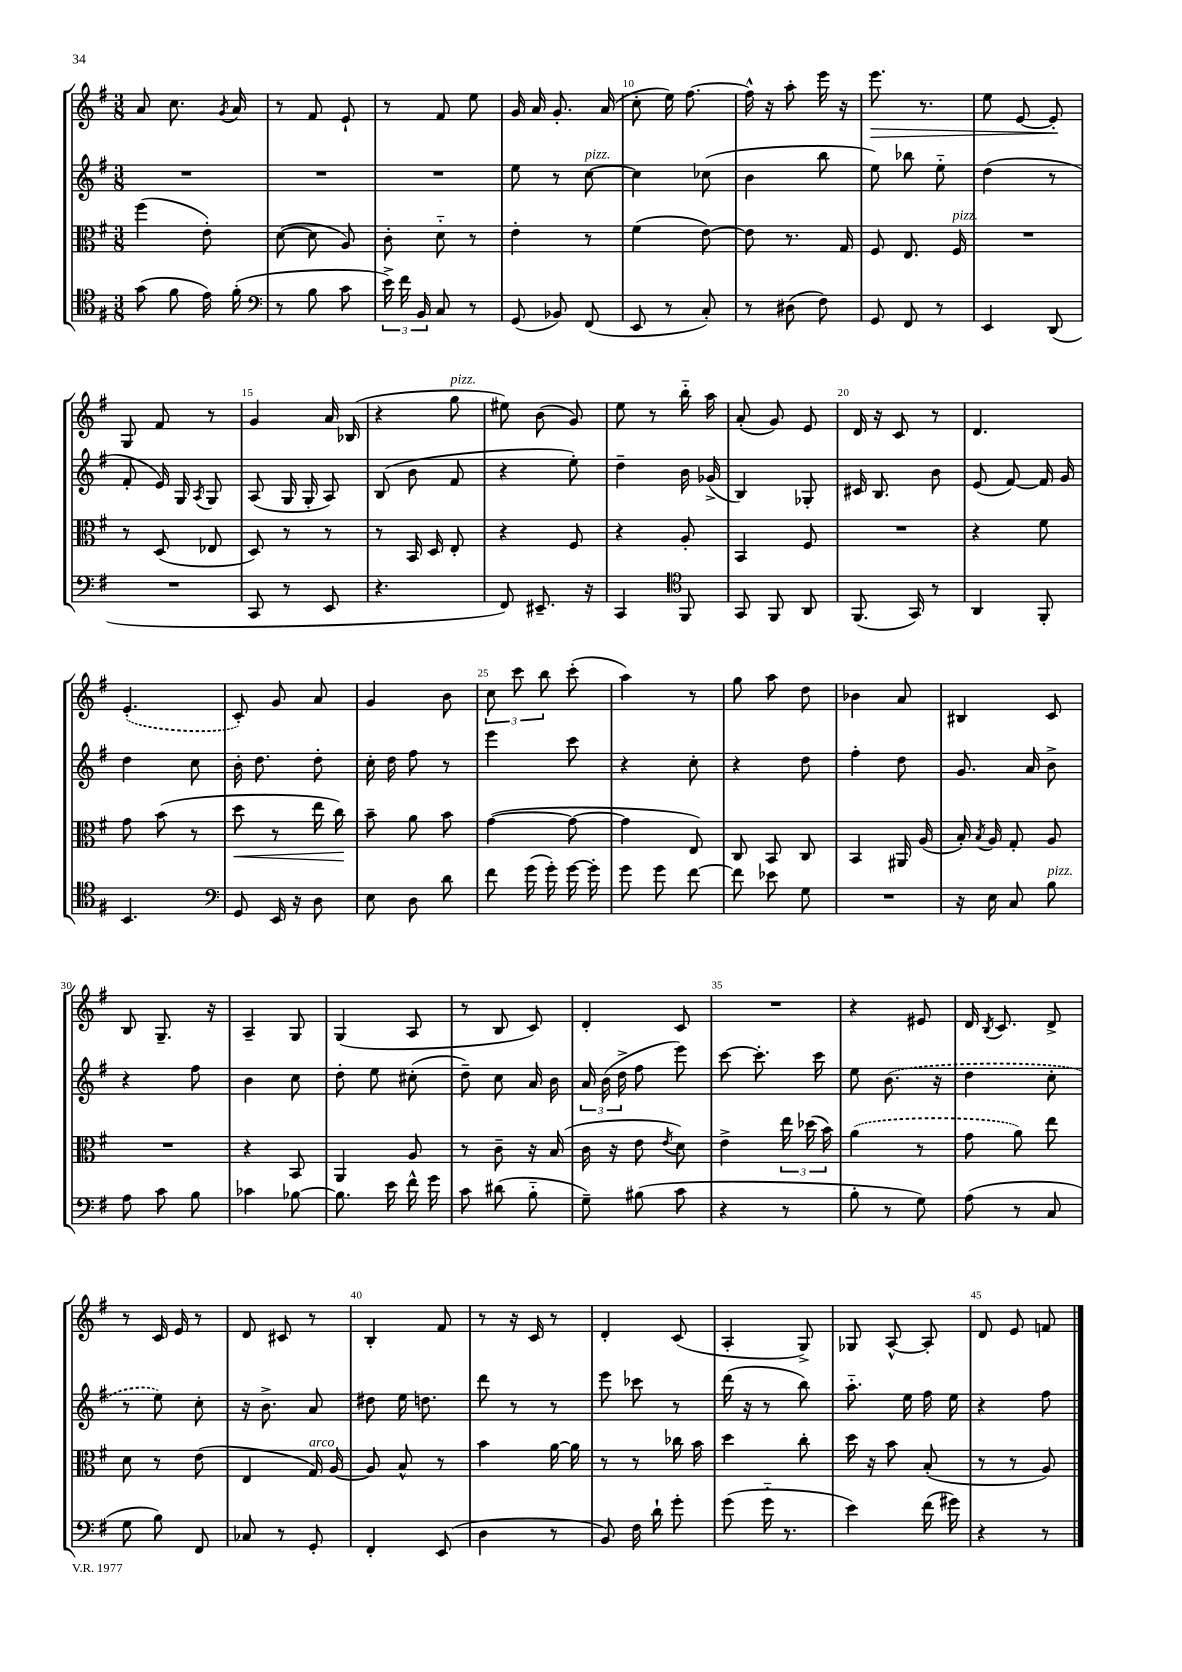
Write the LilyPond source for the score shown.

<<
\new StaffGroup <<
\new Staff = "s0" {
    \clef treble \key g \major \numericTimeSignature \time 3/8
    \autoBeamOff a'8 c''8. \acciaccatura { g'8 } a'16 |
    r8 fis'8 e'8-! |
    r8 fis'8 e''8 |
    g'16 a'16 g'8.-. a'16( |
    c''8-. e''16) fis''8.~ |
    fis''16-^ r16 a''8-. e'''16 r16 |
    e'''8.\> r8. |
    e''8 e'8~ e'8-.\! |
    g8 fis'8 r8 |
    g'4 a'16 bes16( |
    r4 g''8^\markup { \italic "pizz." } |
    eis''8) b'8( g'8) |
    e''8 r8 b''16-_ a''16 |
    a'8-.( g'8) e'8 |
    d'16 r16 c'8 r8 |
    d'4. |
    \once \slurDashed e'4.-.( |
    c'8-.) g'8 a'8 |
    g'4 b'8 |
    \tuplet 3/2 { c''8 c'''8 b''8 } c'''8-.( |
    a''4) r8 |
    g''8 a''8 d''8 |
    bes'4 a'8 |
    bis4 c'8 |
    b8 g8.-- r16 |
    a4-- g8 |
    g4( a8 |
    r8 b8 c'8) |
    d'4-. c'8 |
    R4. |
    r4 eis'8 |
    d'16 \acciaccatura { b8 } c'8. d'8-> |
    r8 c'16 e'16 r8 |
    d'8 cis'8 r8 |
    b4-. fis'8 |
    r8 r16 c'16 r8 |
    d'4-. c'8( |
    a4-. g8->) |
    ges8 a8~-^ a8-. |
    d'8 e'8 f'8 \bar "|." |
}
\new Staff = "s1" {
    \clef treble \key g \major \numericTimeSignature \time 3/8
    \autoBeamOff R4. |
    R4. |
    R4. |
    e''8 r8 c''8~^\markup { \italic "pizz." } |
    c''4 ces''8( |
    b'4 b''8 |
    e''8) bes''8 e''8-_ |
    d''4( r8 |
    fis'8-. e'16) g16 \acciaccatura { a8 } g8 |
    a8( g16 g16-. a8) |
    b8( b'8 fis'8 |
    r4 e''8-.) |
    d''4-- b'16 ges'16->( |
    b4) ges8-. |
    cis'16 b8. b'8 |
    e'8( fis'8~) fis'16 g'16 |
    d''4 c''8 |
    b'16-. d''8. d''8-. |
    c''16-. d''16 fis''8 r8 |
    e'''4 c'''8 |
    r4 c''8-. |
    r4 d''8 |
    fis''4-. d''8 |
    g'8. a'16 b'8-> |
    r4 fis''8 |
    b'4 c''8 |
    d''8-. e''8 cis''8-.( |
    d''8--) c''8 a'16 b'16 |
    \tuplet 3/2 { a'16 b'16( d''16-> } fis''8 e'''8) |
    c'''8~ c'''8.-. c'''16 |
    e''8 \once \slurDashed b'8.( r16 |
    d''4 c''8-. |
    r8 e''8) c''8-. |
    r16 b'8.-> a'8 |
    dis''8 e''16 d''8. |
    d'''8 r8 r8 |
    e'''8 ces'''8 r8 |
    d'''16( r16 r8 b''8) |
    a''8.-_ e''16 fis''16 e''16 |
    r4 fis''8 \bar "|." |
}
\new Staff = "s2" {
    \clef alto \key g \major \numericTimeSignature \time 3/8
    \autoBeamOff fis''4( e'8-.) |
    d'8~( d'8 a8) |
    c'8-. d'8-_ r8 |
    e'4-. r8 |
    fis'4( e'8~) |
    e'8 r8. g16 |
    fis8 e8. fis16^\markup { \italic "pizz." } |
    R4. |
    r8 d8( ees8 |
    d8) r8 r8 |
    r8 b,16 d16 e8-. |
    r4 fis8 |
    r4 a8-. |
    b,4 fis8 |
    R4. |
    r4 fis'8 |
    g'8 b'8( r8 |
    d''8\< r8 e''16 c''16\!) |
    b'8-- a'8 b'8 |
    g'4~( g'8~ |
    g'4 e8) |
    c8 b,8 c8 |
    b,4 ais,16 a16( |
    b16-.) \acciaccatura { b8 } a16 g8-. a8 |
    R4. |
    r4 b,8 |
    a,4 a8 |
    r8 c'8-- r16 b16( |
    c'16 r16 e'8 \acciaccatura { e'8 } d'8) |
    e'4-> \tuplet 3/2 { e''16 des''16( b'16) } |
    \once \slurDashed a'4( r8 |
    g'8 a'8) e''8 |
    d'8 r8 e'8( |
    e4 g16^\markup { \italic "arco" }) a16~ |
    a8 b8-^ r8 |
    b'4 a'16~ a'16 |
    r8 r8 ces''16 b'16 |
    d''4 c''8-. |
    d''16 r16 b'8 b8-.( |
    r8 r8 a8) \bar "|." |
}
\new Staff = "s3" {
    \clef tenor \key g \major \numericTimeSignature \time 3/8
    \autoBeamOff g'8( fis'8 e'16) fis'16-.( |
    \clef bass r8 b8 c'8 |
    \tuplet 3/2 { e'16->) fis'16 b,16 } c8 r8 |
    g,8( bes,8) fis,8( |
    e,8 r8 c8-.) |
    r8 dis8( fis8) |
    g,8 fis,8 r8 |
    e,4 d,8( |
    R4. |
    c,8 r8 e,8 |
    r4. |
    fis,8) eis,8.-- r16 |
    c,4 \clef tenor fis,8 |
    g,8 fis,8 a,8 |
    fis,8.( g,16) r8 |
    a,4 fis,8-. |
    b,4. |
    \clef bass g,8 e,16 r16 d8 |
    e8 d8 d'8 |
    fis'8 g'16( g'16-.) g'16~ g'16-. |
    g'8 g'8 fis'8~ |
    fis'8 ees'8 g8 |
    R4. |
    r16 e16 c8 b8^\markup { \italic "pizz." } |
    a8 c'8 b8 |
    ces'4 bes8~ |
    bes8. e'16 fis'16-^ g'16 |
    c'8 dis'8( b8-_ |
    g8--) bis8( c'8 |
    r4 r8 |
    b8-. r8 g8) |
    a8( r8 c8 |
    g8 b8) fis,8 |
    ces8 r8 g,8-. |
    fis,4-. e,8( |
    d4 r8 |
    b,8) fis16 d'16-! g'8-. |
    g'8( g'16-_ r8. |
    e'4) fis'16( gis'16) |
    r4 r8 \bar "|." |
}
>>
>>
\layout { \context { \Score currentBarNumber = #6 \override BarNumber.break-visibility = ##(#f #t #t) barNumberVisibility = #(every-nth-bar-number-visible 5) } }
